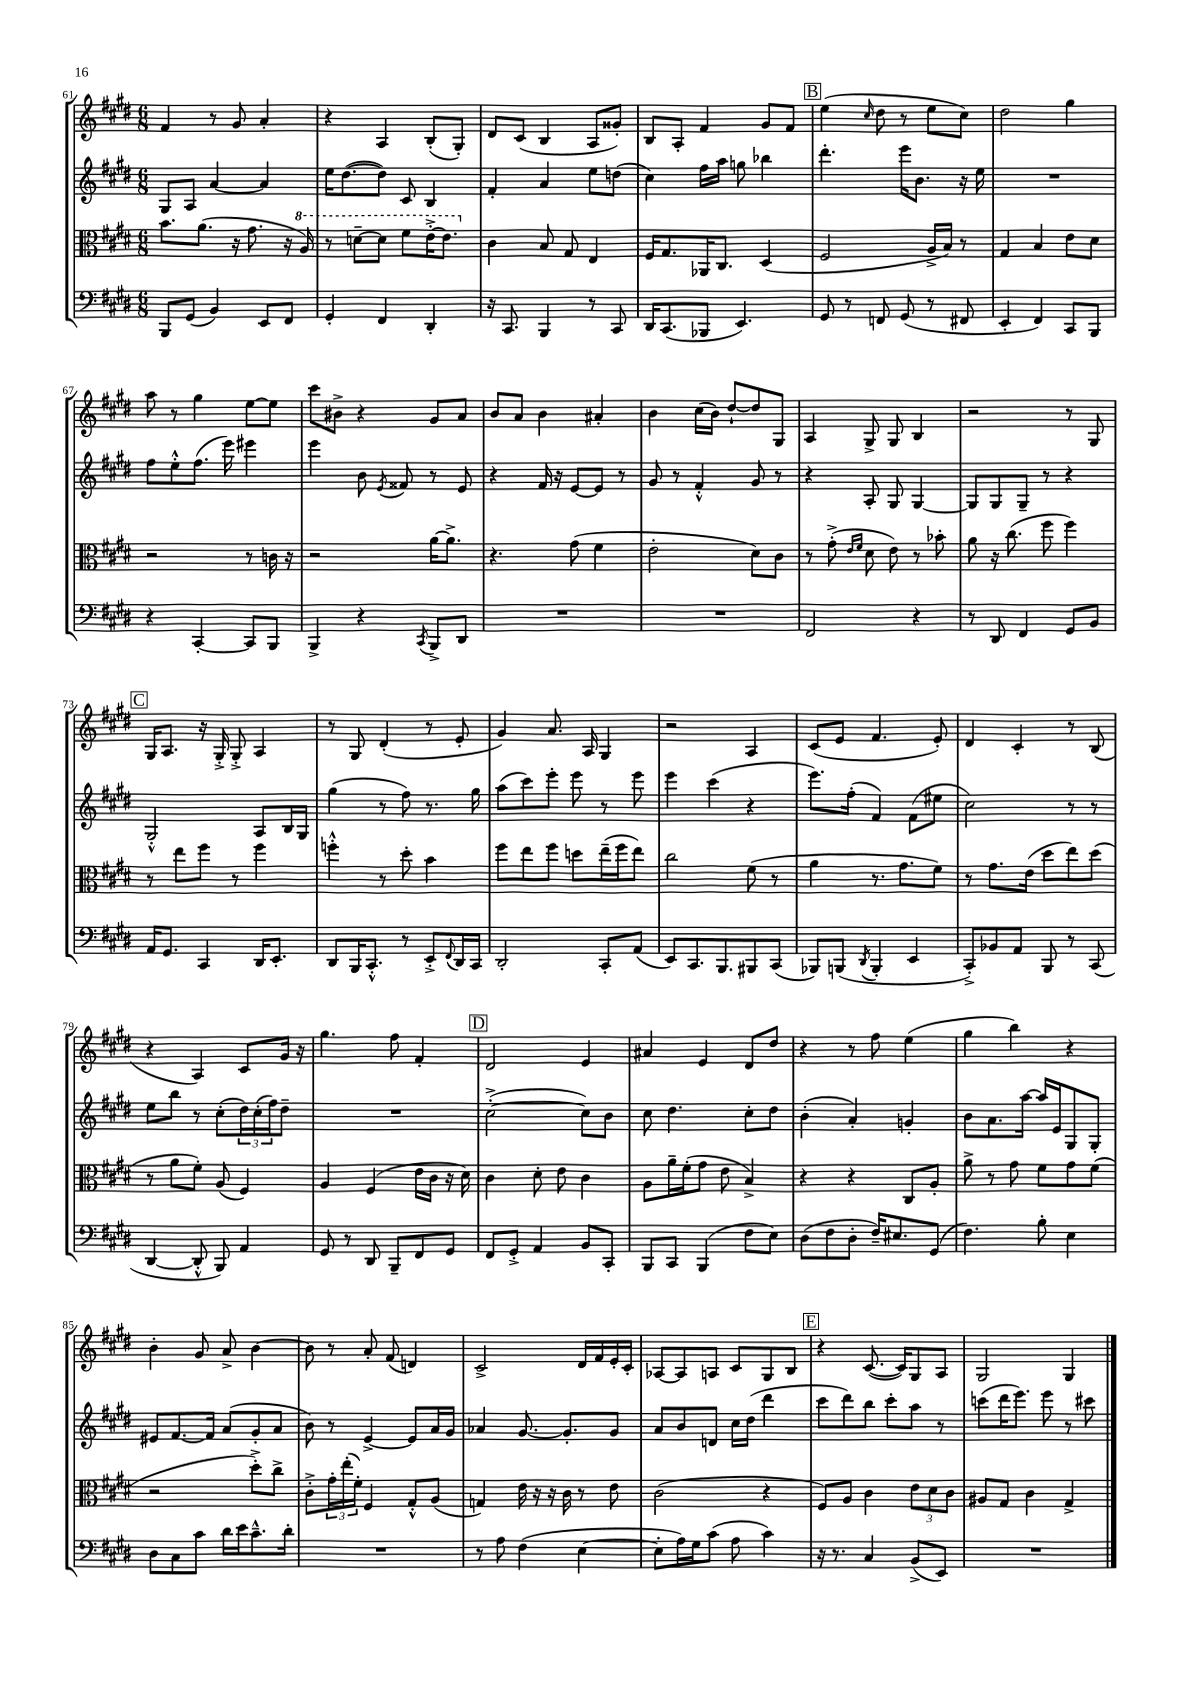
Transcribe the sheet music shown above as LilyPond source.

<<
\new StaffGroup <<
\new Staff = "s0" {
    \clef treble \key e \major \numericTimeSignature \time 6/8
    fis'4 r8 gis'8 a'4-. |
    r4 a4 b8-.( gis8-.) |
    dis'8 cis'8( b4 a8 gisis'8-.) |
    b8 a8-. fis'4 gis'8 fis'8 |
    \mark \markup { \box "B" } e''4( \grace { cis''16 } dis''8 r8 e''8 cis''8) |
    dis''2 gis''4 |
    a''8 r8 gis''4 e''8~ e''8 |
    cis'''8 bis'8-> r4 gis'8 a'8 |
    b'8 a'8 b'4 ais'4-. |
    b'4 cis''16( b'16) dis''8~-! dis''8 gis8 |
    a4 gis8-> gis8 b4 |
    r2 r8 gis8 |
    \mark \markup { \box "C" } gis16 a8. r16 gis16-.-> gis8-.-> a4 |
    r8 gis8 dis'4-.( r8 e'8-. |
    gis'4) a'8. a16 gis4 |
    r2 a4 |
    cis'8( e'8 fis'4. e'8-.) |
    dis'4 cis'4-. r8 b8( |
    r4 a4) cis'8 gis'16 r16 |
    gis''4. fis''8 fis'4-. |
    \mark \markup { \box "D" } dis'2 e'4 |
    ais'4 e'4 dis'8 dis''8 |
    r4 r8 fis''8 e''4( |
    gis''4 b''4) r4 |
    b'4-. gis'8 a'8-> b'4~ |
    b'8 r8 a'8-. fis'8( d'4) |
    cis'2-> dis'16 fis'16 e'16-. cis'16-. |
    aes8~ aes8 a8 cis'8 gis8 b8 |
    \mark \markup { \box "E" } r4 cis'8.~( cis'16) gis8 a8 |
    gis2 gis4 \bar "|." |
}
\new Staff = "s1" {
    \clef treble \key e \major \numericTimeSignature \time 6/8
    gis8 a8 a'4~ a'4 |
    e''16 dis''8.~( dis''8) cis'8 b4 |
    fis'4-. a'4 e''8 d''8( |
    cis''4) fis''16 a''16 g''8 bes''4 |
    \mark \markup { \box "B" } dis'''4.-. e'''16 b'8. r16 e''16 |
    R2. |
    fis''8 e''8-.-^ fis''8.( e'''16) eis'''4 |
    e'''4 b'8 \acciaccatura { e'8 } fisis'8 r8 e'8 |
    r4 fis'16 r16 e'8~ e'8 r8 |
    gis'8 r8 fis'4-.-^ gis'8 r8 |
    r4 a8-. gis8 gis4~ |
    gis8 gis8 gis8-- r8 r4 |
    \mark \markup { \box "C" } gis2-.-^ a8 b16 gis16 |
    gis''4( r8 fis''8) r8. gis''16 |
    a''8( cis'''8) e'''8-. e'''8 r8 e'''8 |
    e'''4 cis'''4( r4 |
    e'''8.) fis''16-.( fis'4) fis'8( eis''8 |
    cis''2) r8 r8 |
    e''8 b''8 r8 cis''8-.( \tuplet 3/2 { dis''16) cis''16-.( fis''16) } dis''8-- |
    R2. |
    \mark \markup { \box "D" } cis''2~-.->( cis''8) b'8 |
    cis''8 dis''4. cis''8-. dis''8 |
    b'4-.( a'4-.) g'4-. |
    b'8 a'8. a''16~ a''16 e'16 gis8 gis8-. |
    eis'8 fis'8.~ fis'16 a'8( gis'8-. a'8 |
    b'8) r8 e'4~-> e'8 a'16 gis'16 |
    aes'4 gis'8.~ gis'8.-. gis'8 |
    a'8 b'8 d'8 cis''16 dis''16( dis'''4 |
    \mark \markup { \box "E" } cis'''8 dis'''8) b''8 cis'''8-. a''8 r8 |
    c'''8( dis'''16 e'''8.) e'''8 r8 cis'''8 \bar "|." |
}
\new Staff = "s2" {
    \clef alto \key e \major \numericTimeSignature \time 6/8
    b'8. a'8.( r16 gis'8. r16 \ottava #1 a'16) |
    r8 d''8~-- d''8 fis''8 e''16~-.-> e''8. \ottava #0 |
    cis'4 b8 gis8 e4 |
    fis16 gis8. aes,16 cis8. dis4( |
    \mark \markup { \box "B" } fis2 a16-> b16) r8 |
    gis4 b4 e'8 dis'8 |
    r2 r8 c'16 r16 |
    r2 a'16~ a'8.-> |
    r4. gis'8( fis'4 |
    e'2-. dis'8) cis'8 |
    r8 gis'8-.->( \grace { e'16 fis'16 } dis'8 e'8) r8 bes'8-. |
    a'8 r16 cis''8.( fis''8 fis''4) |
    \mark \markup { \box "C" } r8 e''8 fis''8 r8 fis''4 |
    f''4-.-^ r8 dis''8-. b'4 |
    fis''8 e''8 fis''8 d''8 e''16--( fis''16 e''8) |
    cis''2 fis'8( r8 |
    a'4 r8. gis'8. fis'8) |
    r8 gis'8. e'16( dis''8 e''8) dis''8( |
    r8 a'8 fis'8-.) a8( fis4) |
    a4 fis4( e'16 cis'16 r16 dis'16) |
    \mark \markup { \box "D" } cis'4 dis'8-. e'8 cis'4 |
    a8 a'16-- fis'16-.( gis'8 e'8 b4->) |
    r4 r4 cis8 a8-. |
    a'8-> r8 gis'8 fis'8 gis'8 fis'8( |
    r2 dis''8-.->) cis''8-> |
    cis'8-.-> \tuplet 3/2 { gis'16-. e''16-.( fis'16-.) } fis4 gis8-.-^ a8( |
    g4) e'16 r16 r16 cis'16 r8 e'8 |
    cis'2( r4 |
    \mark \markup { \box "E" } fis8) a8 cis'4 \tuplet 3/2 { e'8 dis'8 cis'8 } |
    ais8 gis8 cis'4 gis4-> \bar "|." |
}
\new Staff = "s3" {
    \clef bass \key e \major \numericTimeSignature \time 6/8
    b,,8 gis,8( b,4) e,8 fis,8 |
    gis,4-. fis,4 dis,4-. |
    r16 cis,8. b,,4 r8 cis,8 |
    dis,16 cis,8.( bes,,8 e,4.) |
    \mark \markup { \box "B" } gis,8 r8 f,8 gis,8( r8 fis,8 |
    e,4-. fis,4) cis,8 b,,8 |
    r4 cis,4~-. cis,8 b,,8 |
    b,,4-> r4 \acciaccatura { cis,8 } b,,8-> dis,8 |
    R2. |
    R2. |
    fis,2 r4 |
    r8 dis,8 fis,4 gis,8 b,8 |
    \mark \markup { \box "C" } a,16 gis,8. cis,4 dis,16 e,8.-. |
    dis,8 b,,16 cis,8.-.-^ r8 e,8-.-> \appoggiatura { fis,8 } dis,16 cis,16 |
    dis,2-. cis,8-. a,8( |
    e,8) cis,8. b,,8. bis,,8 cis,8( |
    bes,,8) b,,8( \acciaccatura { dis,8 } b,,4-. e,4 |
    cis,8-.->) bes,8 a,8 b,,8 r8 cis,8( |
    dis,4~ dis,8-.-^ b,,8) a,4 |
    gis,8 r8 dis,8 b,,8-- fis,8 gis,8 |
    \mark \markup { \box "D" } fis,8 gis,8-.-> a,4 b,8 cis,8-. |
    b,,8 cis,8 b,,4( fis8 e8) |
    dis8( fis8 dis8-. fis16--) eis8. gis,8( |
    fis4.) b8-. e4 |
    dis8 cis8 cis'8 dis'16 e'16 cis'8.---^ dis'16-. |
    R2. |
    r8 a8 fis4( e4~ |
    e8-. a16) gis16 cis'8( a8 cis'4) |
    \mark \markup { \box "E" } r16 r8. cis4 b,8->( e,8) |
    R2. \bar "|." |
}
>>
>>
\layout { \context { \Score currentBarNumber = #61 } }
